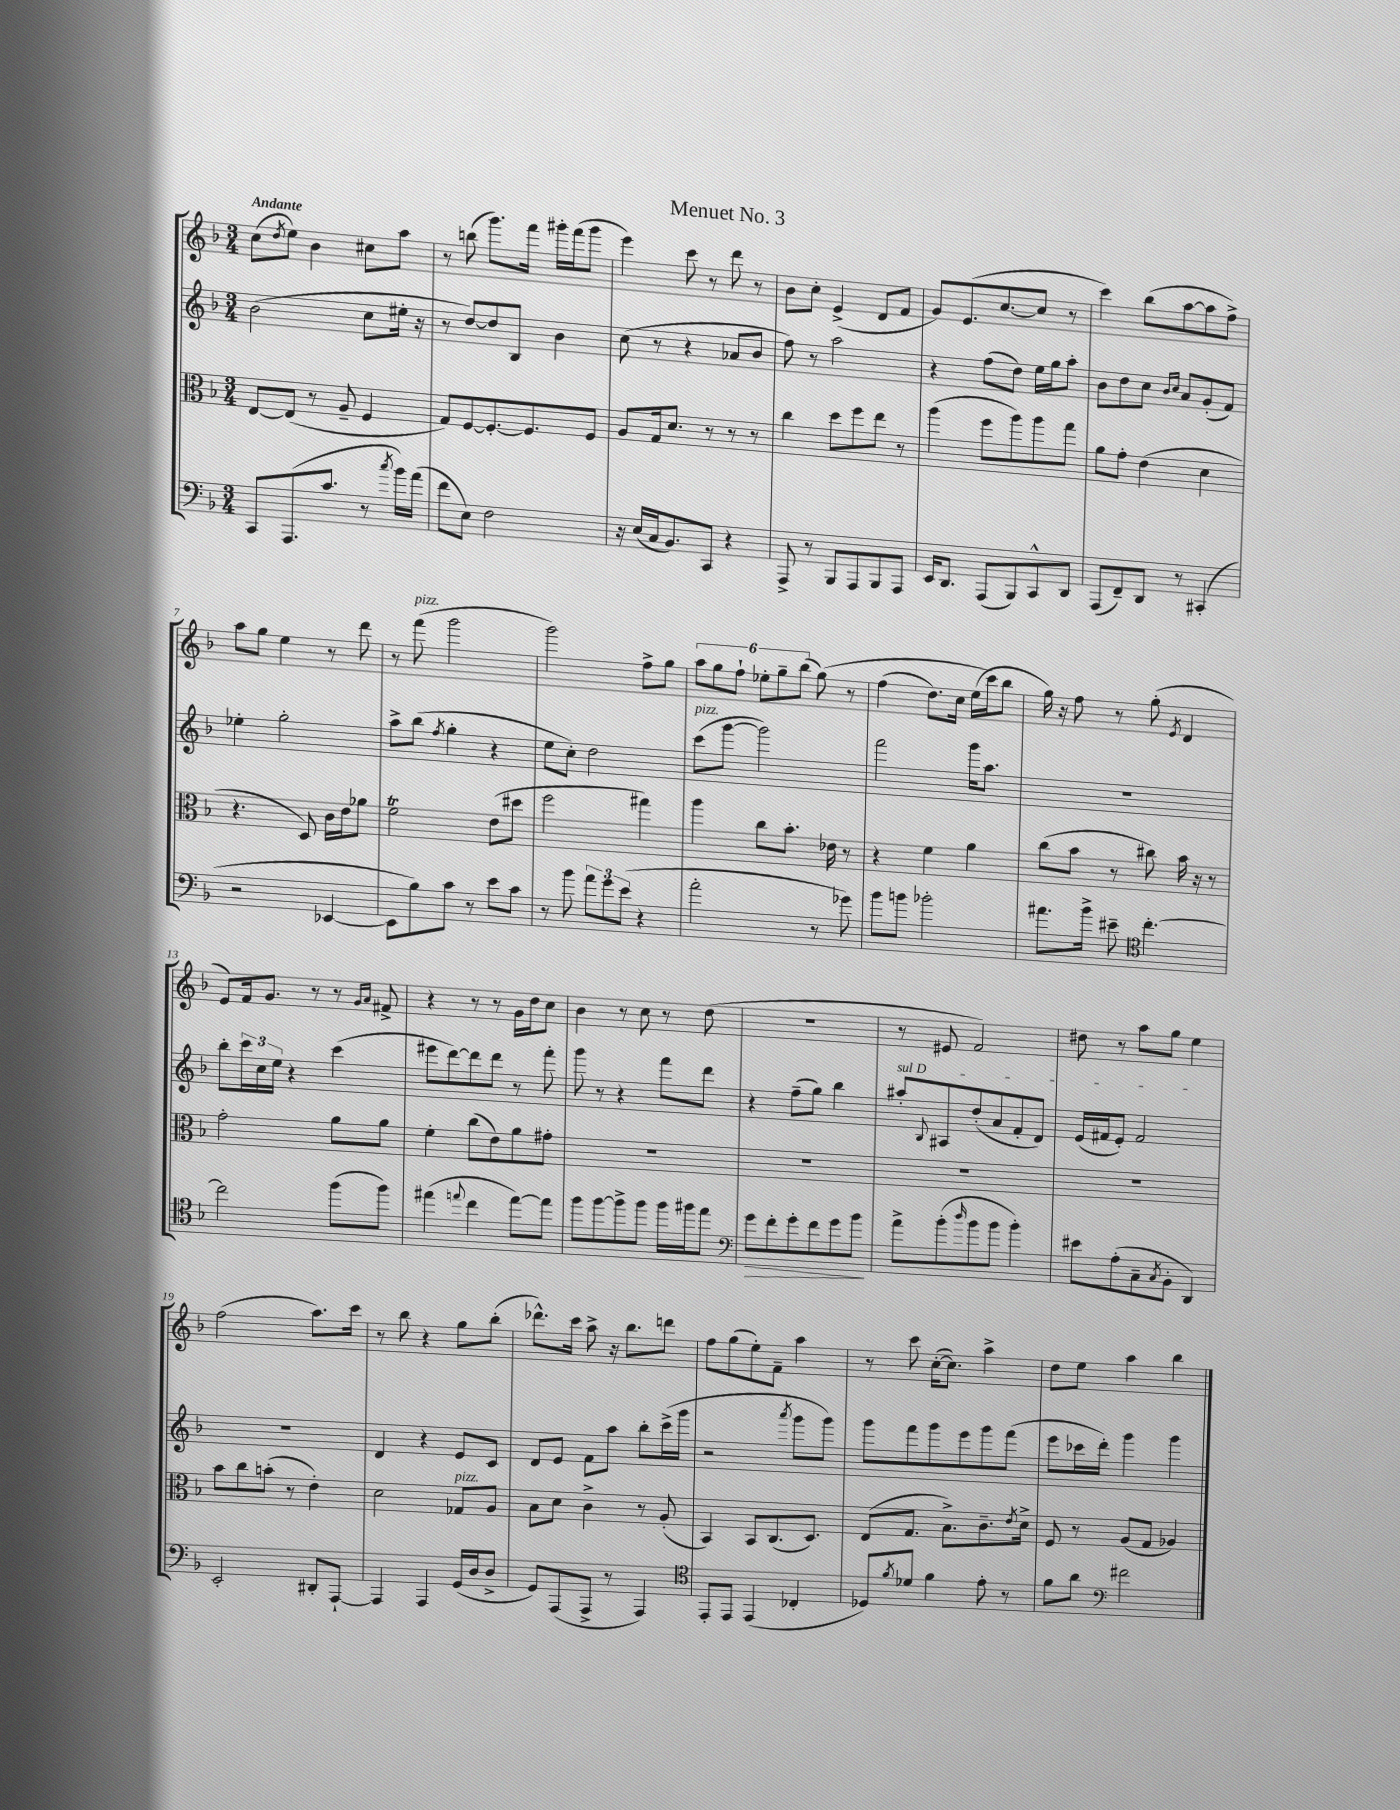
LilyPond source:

\header { title = "Menuet No. 3" }
<<
\new StaffGroup <<
\new Staff = "s0" {
    \clef treble \key f \major \numericTimeSignature \time 3/4 \tempo "Andante"
    c''8( \acciaccatura { d''8 } e''8) bes'4 cis''8 a''8 |
    r8 b''8( g'''8.) f'''16 gis'''16-. f'''16( gis'''8 |
    e'''4) c'''8 r8 d'''8 r8 |
    bes'8 c''8-. e'4->( d'8 f'8 |
    g'8) e'8.( c''8.~ c''8 r8 |
    c'''4) bes''8( a''8~ a''8 f''8->) |
    a''8 g''8 e''4 r8 d'''8 |
    r8 f'''8^\markup { \italic "pizz." }( g'''2 |
    g'''2) f''8-> g''8 |
    \tuplet 6/4 { a''8 g''8 f''8-! ees''8-. g''8-- bes''8( } g''8)\( r8 |
    f''4( d''8.) c''16 e''16( c'''16\) bes''8 |
    g''16) r16 f''8 r8 g''8-.( \acciaccatura { e'8 } d'4 |
    e'8) f'16 g'8. r8 r8 \grace { g'16 a'16 } fis'8-> |
    r4 r8 r8 g'16 d''16 c''8 |
    bes'4 r8 c''8 r8 d''8( |
    R2. |
    r8 eis'8 f'2) |
    dis''8 r8 a''8 g''8 e''4 |
    f''2( a''8.) c'''16 |
    r8 bes''8 r4 g''8 bes''8-.( |
    des'''8.-^) c'''16 a''8-> r16 bes''8. d'''8 |
    f''8 g''8( e''8-.) f'8-- a''4 |
    r8 c'''8 c''16~-.( c''8.) a''4-> |
    d''8 e''8 a''4 bes''4 \bar "|." |
}
\new Staff = "s1" {
    \clef treble \key f \major \numericTimeSignature \time 3/4
    bes'2( c''8 eis''16-. r16 |
    r8 d''8~) d''8 bes8 bes'4 |
    c''8( r8 r4 aes'8 bes'8 |
    f''8) r8 a''2 |
    r4 f''8( d''8) e''16 g''16 a''8-. |
    bes'8 d''8 c''8 \grace { bes'16 c''16 } a'8 g'8-.( f'8) |
    ees''4-. g''2-. |
    a''8-> bes''8( \acciaccatura { f''8 } g''4-. r4 |
    e''8 c''8-.) d''2 |
    c'''8^\markup { \italic "pizz." }( g'''8~ g'''2) |
    f'''2 g'''16 a''8. |
    R2. |
    bes''8-. \tuplet 3/2 { c'''16 c''16 e''16 } r4 c'''4( |
    eis'''8 d'''8~) d'''8 d'''8 r8 f'''8-. |
    g'''8 r8 r4 f'''8 d'''8 |
    r4 f''8--( g''8) bes''4 |
    \once \override TextSpanner.bound-details.left.text = \markup { \italic "sul D" } ais''8-.\startTextSpan \appoggiatura { bes8 } ais8 d''8-.( a'8 f'8-. d'8) |
    e'16( fis'16 e'8-.) fis'2\stopTextSpan |
    R2. |
    d'4 r4 e'8 c'8 |
    d'8 e'8 f'8 a''8 bes''8-. c'''16->( g'''16 |
    r2 \acciaccatura { a'''8 } g'''8 g'''8) |
    g'''8 f'''8 g'''8 e'''8 g'''8 f'''8( |
    e'''8 ces'''16 d'''16-.) g'''4 g'''4 \bar "|." |
}
\new Staff = "s2" {
    \clef alto \key f \major \numericTimeSignature \time 3/4
    e8~ e8( r8 a8-- f4 |
    g8) f8~ f8.~-. f8. f8 |
    a8 g16 d'8. r8 r8 r8 |
    c''4 d''8 f''8 e''8 r8 |
    a''4( f''8 a''8) a''8 g''8 |
    a'8 g'8-. e'4( d'4 |
    r4. d8) c'16 e'16 aes'8 |
    f'2\trill e'8( dis''8 |
    f''2 gis''4) |
    a''4 c''8 bes'8.-. ees'16 r8 |
    r4 f'4 a'4 |
    c''8( bes'8 r8 cis''8) bes'16 r16 r8 |
    g'2-. a'8 a'8 |
    f'4-. c''8( e'8) a'8 gis'8-. |
    R2. |
    R2. |
    R2. |
    R2. |
    bes'8 c''8 b'8-.( r8 e'4-.) |
    d'2 ges8^\markup { \italic "pizz." } a8 |
    bes8 d'8 c'4-> r8 a8-.( |
    bes,4) bes,8 c8.( d8.) |
    e8( g8. bes8.->) c'8.-- \acciaccatura { e'8 } d'16-> |
    f8 r8 a8( g8 aes4) \bar "|." |
}
\new Staff = "s3" {
    \clef bass \key f \major \numericTimeSignature \time 3/4
    c,8 a,,8.( c'8. r8 \acciaccatura { c''8 } bes'16) a'16( |
    f'8 e8) f2 |
    r16 e16( c16 bes,8.) c,8 r4 |
    a,,8-> r8 bes,,8 a,,8 bes,,8 a,,8 |
    e,16 d,8. a,,8( bes,,8) c,8-^ d,8 |
    a,,8( f,8--) d,8 r8 cis,4-.( |
    r2 ees,4~ |
    ees,8 bes8) c'8 r8 e'8 c'8 |
    r8 bes'8 \tuplet 3/2 { a'8 g'8 e'8( } r4 |
    a'2-. r8 ges'8) |
    bes'8 b'8 bes'2-. |
    ais'8. bes'16-> eis'8-- \clef tenor c''4.~-. |
    c''2 f''8( f''8) |
    eis''4( \appoggiatura { e''8 } c''4 e''8~) e''8 |
    f''8 f''8~ f''8-> f''8 f''16 fis''16 e''8 |
    \clef bass g'8\> f'8-. g'8-. f'8 g'8 bes'8\! |
    a'8-> bes'8-.( \grace { d''16 } bes'8 bes'8 bes'4-.) |
    eis'8 a8-.( c8-- \acciaccatura { c8 } bes,8-. d,4) |
    e,2-. dis,8-. a,,8~-! |
    a,,4 a,,4 g,16( d16 d8-> |
    g,8) a,,8( a,,8-> r8 a,,4) |
    \clef tenor e,8-. e,8 e,4( ces4-. |
    des8) \acciaccatura { f'8 } des'8 f'4 e'8-. r8 |
    f'8 a'8 \clef bass fis'2 \bar "|." |
}
>>
>>
